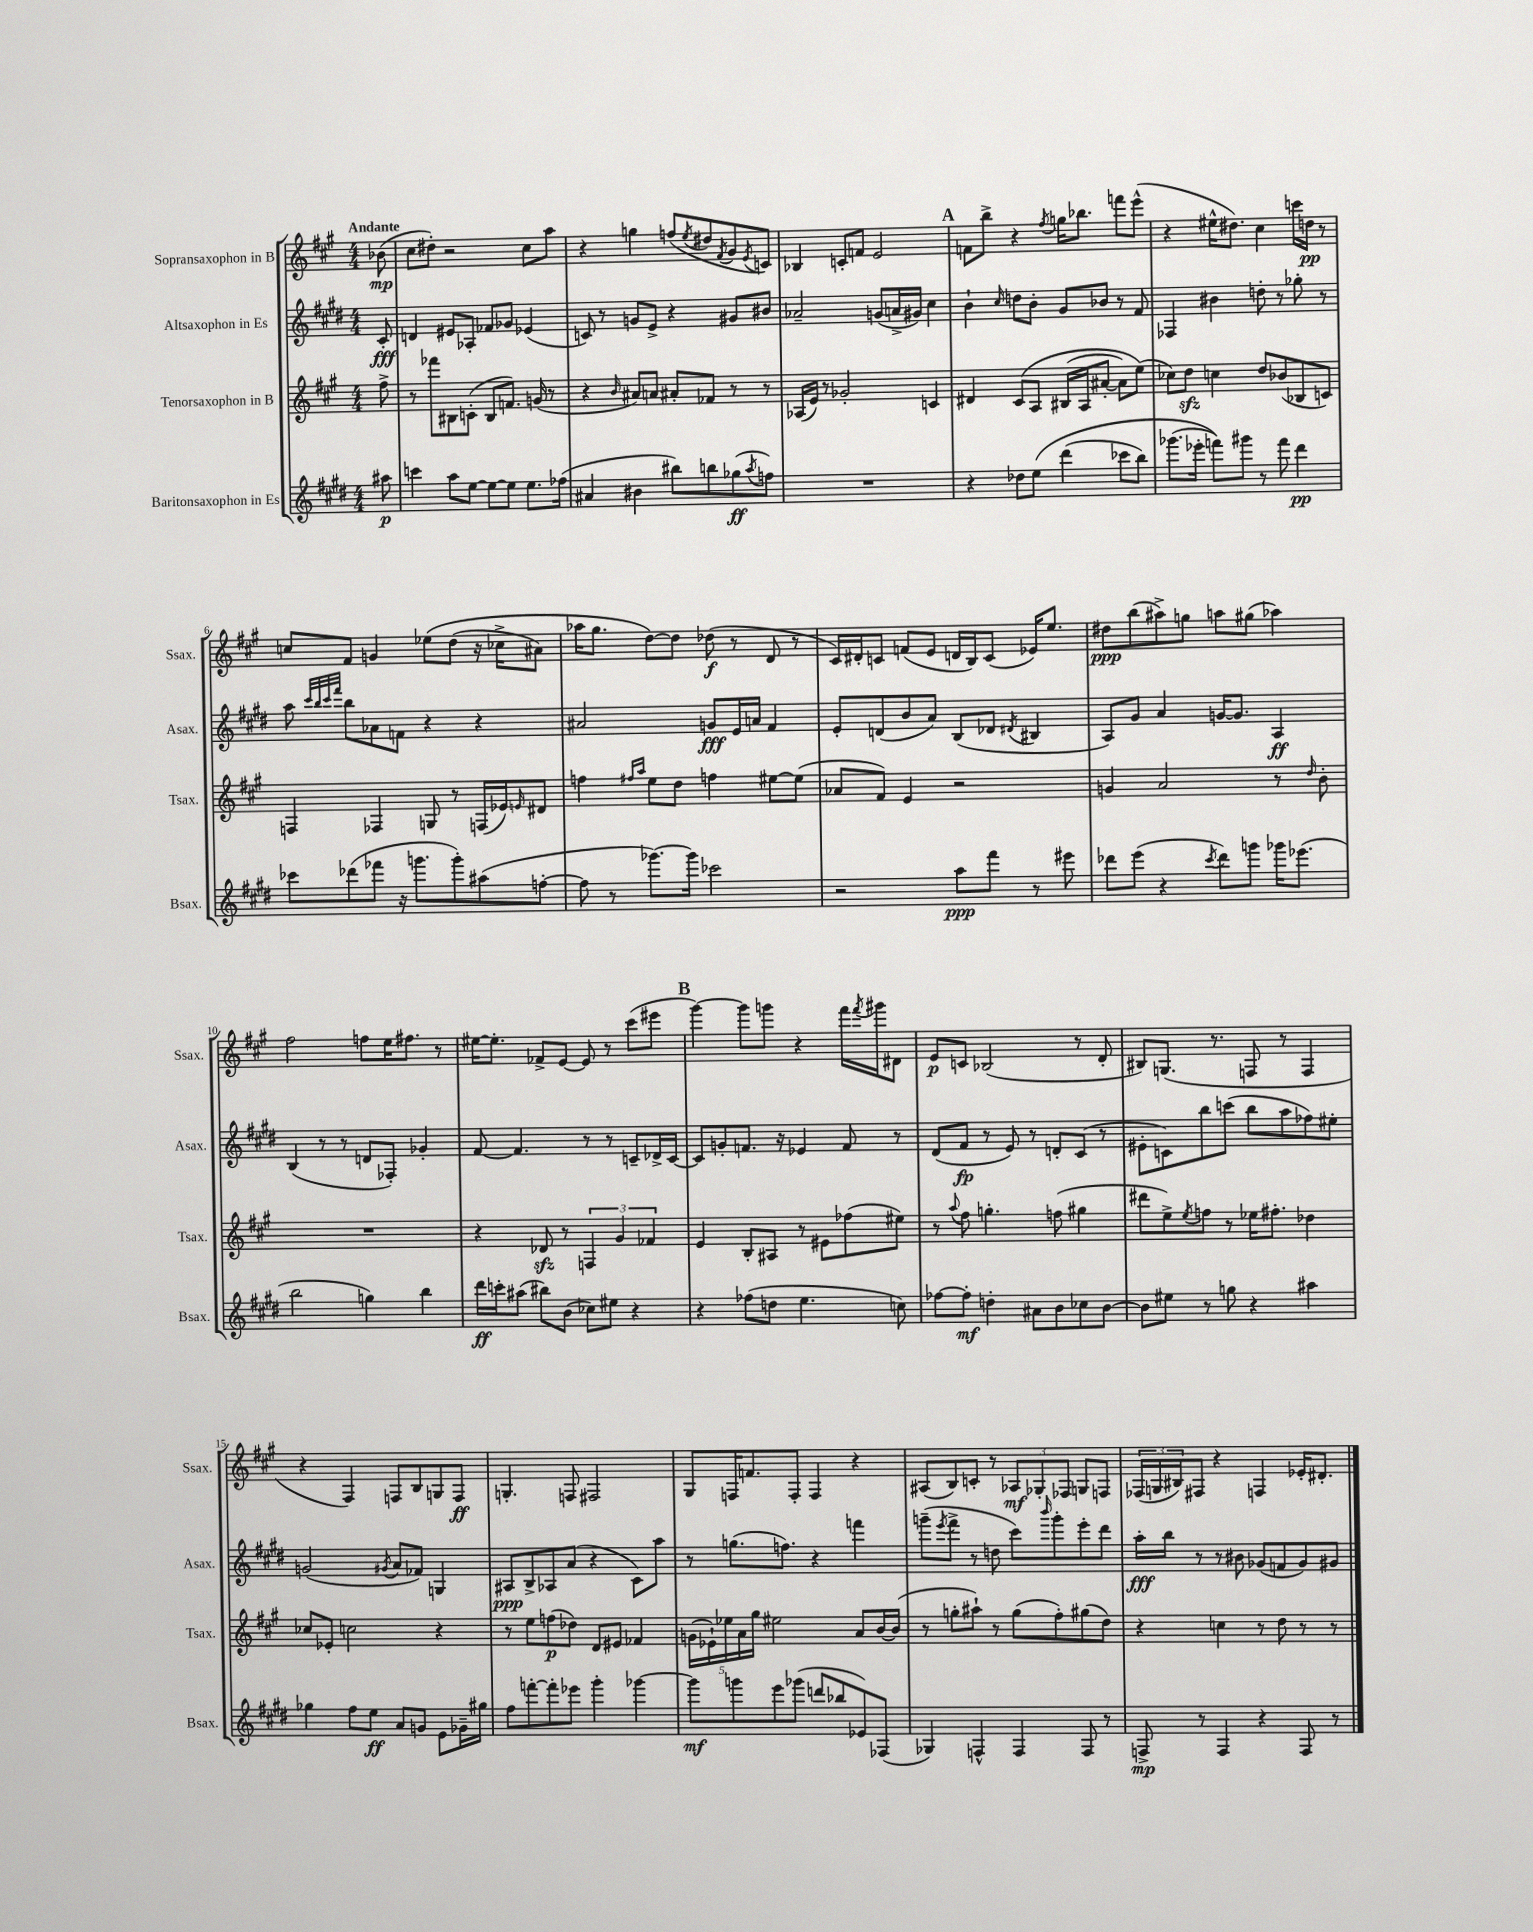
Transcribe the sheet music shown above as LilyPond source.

<<
\new StaffGroup <<
\new Staff = "s0" \with { instrumentName = "Sopransaxophon in B" shortInstrumentName = "Ssax." } {
    \clef treble \key a \major \numericTimeSignature \time 4/4 \partial 8 \tempo "Andante"
    bes'8\mp( |
    cis''8 dis''8-.) r2 cis''8 a''8 |
    r4 g''4 f''8( \acciaccatura { e''8 } dis''8 \acciaccatura { fis'8 } gis'8 \acciaccatura { e'8 } c'8) |
    bes4 c'8-. f'8 e'2 |
    \mark \markup { \bold "A" } f'8 b''8-> r4 \acciaccatura { fis''8 } g''16 bes''8. f'''8 e'''8-^( |
    r4 eis''16-^ dis''8.) cis''4 c'''16 d''16\pp r8 |
    c''8 fis'8 g'4 ees''8\( d''8( r16 ces''16-> ais'8) |
    aes''16 gis''8. d''8~\) d''8 des''8\f( r8 d'8 r8 |
    cis'16) dis'16-. c'8 f'8( e'8 d'16 b16) c'8( ees'16) e''8. |
    dis''8\ppp b''8( ais''8->) g''8 a''8 gis''8( aes''4) |
    fis''2 f''8 e''16 fis''8. r8 |
    eis''16~ eis''8.-. fes'8-> e'8~ e'8 r8 cis'''8( eis'''8 |
    \mark \markup { \bold "B" } gis'''4~) gis'''8 g'''8 r4 fis'''16 \acciaccatura { fis'''8 } gis'''16 dis'8 |
    e'8\p c'8 bes2( r8 d'8-. |
    bis8) g8.( r8. f8 r8 f4 |
    r4 fis4) f8 b8 g8 f8\ff |
    g4.-. f8 fis2 |
    gis8 f16 f'8. f8-. f4 r4 |
    ais8( b8) c'8-. r8 \tuplet 3/2 { aes8\mf ges8-. fes8 } g8 f8 |
    \tuplet 3/2 { fes16( g16 bis16) } fis8 r4 f4 ees'16-. dis'8.-. \bar "|." |
}
\new Staff = "s1" \with { instrumentName = "Altsaxophon in Es" shortInstrumentName = "Asax." } {
    \clef treble \key e \major \numericTimeSignature \time 4/4 \partial 8
    cis'8-.\fff |
    d'4 eis'8 aes8-. fes'8 ges'8 ees'4( |
    c'8) r8 g'8 e'8-> r4 gis'8 bis'8 |
    aes'2-- g'8( a'16-> gis'16) cis''4 |
    \mark \markup { \bold "A" } b'4-! \grace { cis''16 } d''8 b'8-. gis'8 bes'8 r8 fis'8 |
    fes4 bis'4 d''8-. r8 ges''8-. r8 |
    a''8 \grace { cis'''32 b''32 cis'''32 fis'''32 } b''8 aes'8 f'8 r4 r4 |
    ais'2 g'8\fff e'16 a'16 fis'4 |
    e'8-. d'8( b'8 a'8) b8( des'8 \acciaccatura { dis'8 } bis4 |
    a8) gis'8 a'4 g'16~ g'8. a4\ff |
    b4( r8 r8 d'8 fes8-.) ges'4-. |
    fis'8~ fis'4. r8 r8 c'8-- des'16-> c'16~ |
    \mark \markup { \bold "B" } c'8 g'8-. f'8. r16 ees'4 f'8 r8 |
    dis'8( fis'8\fp r8 e'8) r8 d'8-. cis'8( r8 |
    eis'8-. c'8) b''8 c'''8( b''8 a''8 fes''8) eis''8-. |
    g'2( \acciaccatura { gis'8 } a'8 fes'8) g4 |
    ais8\ppp b8-> aes8 a'8( r4 cis'8) a''8 |
    r8 g''8.( f''8.) r4 f'''4 |
    g'''8--( \acciaccatura { e'''8 } fis'''8-> r8 d''8 cis'''8) \grace { b'''16 } g'''8-. e'''8-. dis'''8 |
    a''16-.\fff b''16 r8 r8 bis'8 ges'8( f'8 ges'8) gis'8 \bar "|." |
}
\new Staff = "s2" \with { instrumentName = "Tenorsaxophon in B" shortInstrumentName = "Tsax." } {
    \clef treble \key a \major \numericTimeSignature \time 4/4 \partial 8
    fis''8-> |
    r8 fes'''8 bis8 c'8-.( bis8 f'8.) g'16( r8 |
    r4 \grace { b'16 } ais'8) a'8 ais'8-. fes'8 r8 r8 |
    aes16( e'16) r8 ges'2-. c'4 |
    \mark \markup { \bold "A" } dis'4 cis'8\( a8 bis16( a16 ais'8~-. ais'8) e''8(\) |
    ces''8) d''8\sfz c''4 d''8 bes'8( bes8 c'8) |
    f4 fes4 g8 r8 f16( ees'16) \grace { e'16 } dis'8 |
    f''4 \grace { fis''16 a''16 } e''8 d''8 f''4 eis''8~ eis''8( |
    aes'8 fis'8) e'4 r2 |
    g'4 a'2 r8 \grace { d''16 } b'8-. |
    R1 |
    r4 des'8\sfz r8 \tuplet 3/2 { f4 gis'4 fes'4 } |
    \mark \markup { \bold "B" } e'4 b8-. ais8 r8 eis'8 fes''8( eis''8) |
    r8 \appoggiatura { a''8 } fis''8 g''4.-. f''8( gis''4 |
    dis'''8 e''8->) \acciaccatura { e''8 } f''8 r8 ees''16 fis''8.-. des''4 |
    ces''8 ees'8-. c''2 r4 |
    r8 e''8 f''8\p( des''8) d'8 eis'8 fes'4 |
    \tuplet 5/4 { g'16( ees'16-!) ees''16 a'16 gis''16 } eis''2 a'8 b'16~ b'16( |
    r8 g''8-. ais''8-!) r8 g''8( fis''8-.) gis''8( d''8) |
    r4 c''4 r8 d''8 r8 r8 \bar "|." |
}
\new Staff = "s3" \with { instrumentName = "Baritonsaxophon in Es" shortInstrumentName = "Bsax." } {
    \clef treble \key e \major \numericTimeSignature \time 4/4 \partial 8
    ais''8\p |
    c'''4 a''8 e''8~ e''8~ e''8 e''8. fes''16( |
    ais'4 bis'4 bis''8) b''8 ges''8\ff( \acciaccatura { a''8 } f''8) |
    R1 |
    \mark \markup { \bold "A" } r4 des''8 e''8\( dis'''4( ces'''8 b''8) |
    ges'''8.( ees'''16-. f'''8)\) gis'''8 r8 f'''8 dis'''4\pp |
    ces'''8 des'''8( fes'''8 r16 g'''8. g'''8-.) ais''8( f''8~-. |
    f''8 r8 ges'''8.~) ges'''16 ces'''2 |
    r2 a''8\ppp fis'''8 r8 eis'''8 |
    des'''8 e'''8( r4 \acciaccatura { cis'''8 } des'''8) g'''8 ges'''16 ees'''8.( |
    b''2 g''4) b''4 |
    dis'''16\ff c'''16-. ais''8( bis''8) b'8( ces''8) eis''8 r4 |
    \mark \markup { \bold "B" } r4 fes''8( d''8 e''4. c''8) |
    fes''8~ fes''8-.\mf d''4-. ais'8 b'8 ces''8 b'8~ |
    b'8 eis''8 r8 g''8 r4 ais''4 |
    ges''4 fis''8 e''8\ff a'8 g'8 e'8 ges'16-- gis''16 |
    fis''8 f'''8~-. f'''8-. ees'''8 gis'''4-. ges'''4~ |
    ges'''8\mf g'''8 e'''8 ges'''8( d'''8 bes''8 ees'8) fes8( |
    ges4) f4-^ f4 f8 r8 |
    f8->\mp r8 f4 r4 f8 r8 \bar "|." |
}
>>
>>
